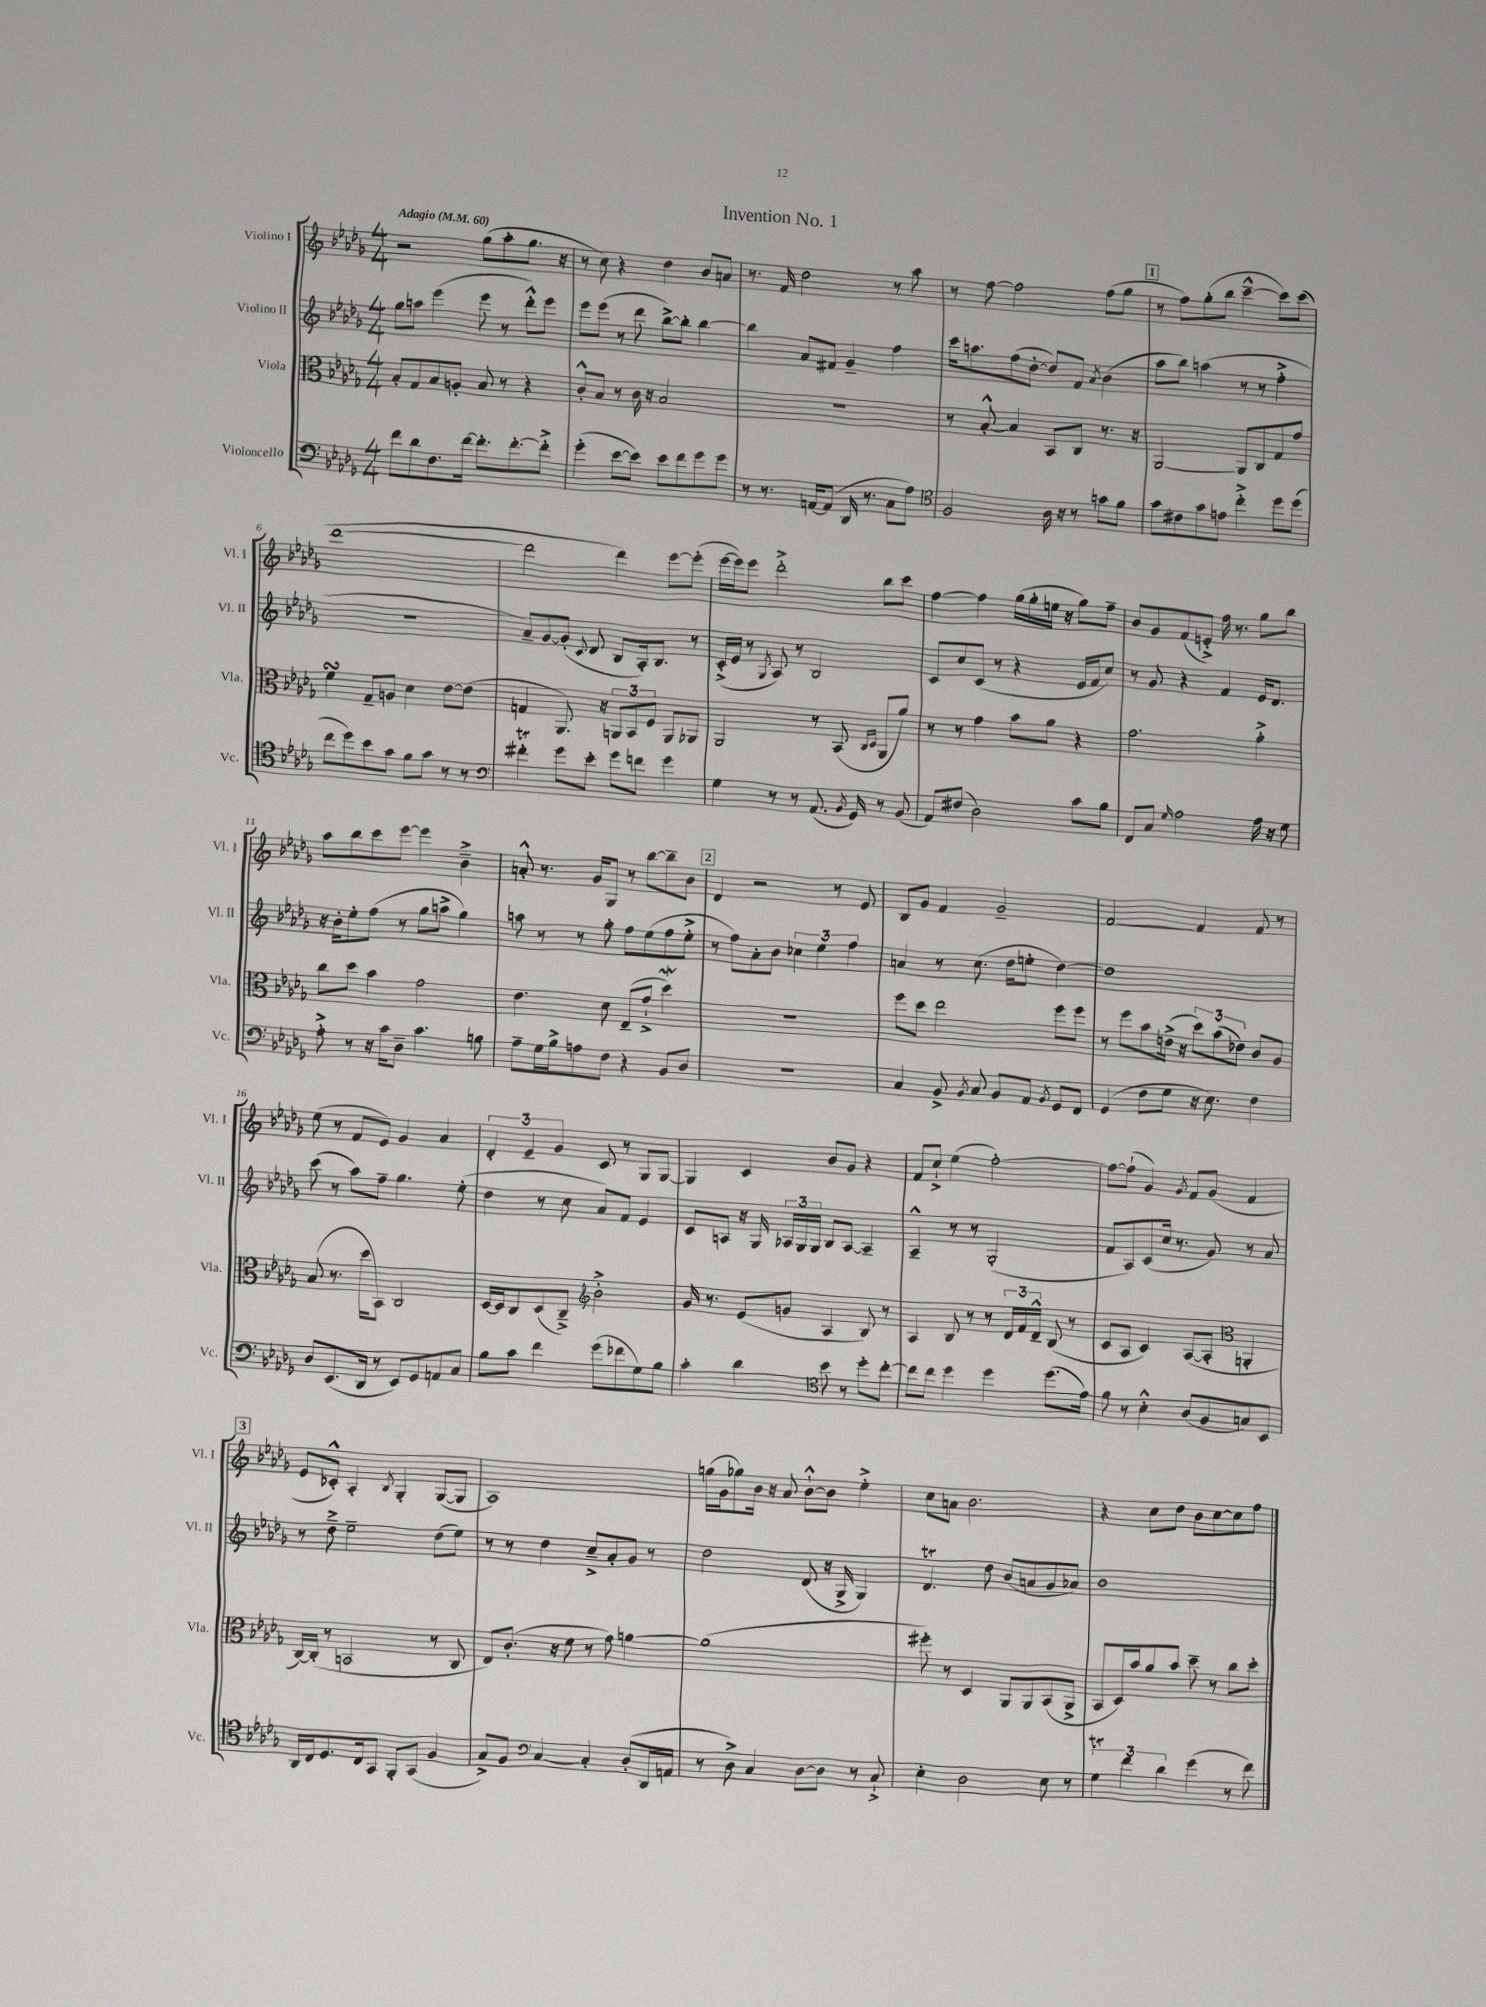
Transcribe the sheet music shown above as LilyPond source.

\header { title = "Invention No. 1" }
<<
\new StaffGroup <<
\new Staff = "s0" \with { instrumentName = "Violino I" shortInstrumentName = "Vl. I" } {
    \clef treble \key des \major \numericTimeSignature \time 4/4 \tempo "Adagio" 4 = 60
    \autoBeamOff r2 ges''8[( aes''8-. ges''8.] r16 |
    r8 c''8) r4 des''4 bes'8[ a'8] |
    r8. f'16 des''2 r8 aes''8 |
    r8 f''8~ f''2 f''8[( ges''8] |
    \mark \markup { \box "1" } r8 f''8[) ges''8-.( bes''8] c'''4~---^ c'''8[) c'''8]( |
    des'''1~ |
    des'''2 des'''4) ees'''8[~ ees'''8]-.( |
    ees'''16[~ ees'''16) ees'''8] des'''2-.-> bes''8[ c'''8] |
    f''4~ f''4 ges''16[( ges''16-. e''16] r16 ges''8[) f''8]-- |
    bes'8[ ges'8 f'8( e'8]-.->) f''16 r8. ges''8[ bes''8] |
    aes''8[ bes''8 c'''8 ees'''8]~ ees'''4 bes'4---> |
    a'8-.-^ r8. ges'16[ ges8] r8 bes''8[~ bes''8-- bes'8] |
    \mark \markup { \box "2" } des'4 r2 r8 ees'8 |
    bes8[ ges'8] f'4 ges'2-- |
    f'2~ f'4 f'8 r8 |
    ees''8( r8 f'8[ ees'8]) ges'4 aes'4 |
    \tuplet 3/2 { des'4-. ees'4-- ges'4 } c'8 r8 ges8[ ges8]~ |
    ges4 c'4 bes'8[ ges'8] r4 |
    f'8[ c''8]-!-> ees''4( f''2~-.) |
    f''8[~ f''8]-!( ges'4) \acciaccatura { ges'8 } f'8[ ges'8]( f'4 |
    \mark \markup { \box "3" } ees'8[ ces'8]-.-^) aes4-. \acciaccatura { bes8 } ges4-. ges8[~( ges8] |
    aes1) |
    g''16[( ges'16 ges''8) bes'16] r16 aes'8 bes'8[~-!-^ bes'8] ees''4-.-> |
    c''8[ a'8] bes'2. |
    r4 c''8[ des''8] bes'8[ c''8~ c''8 f''8] \bar "|." |
}
\new Staff = "s1" \with { instrumentName = "Violino II" shortInstrumentName = "Vl. II" } {
    \clef treble \key des \major \numericTimeSignature \time 4/4
    \autoBeamOff ges''8[ a''8] ees'''4( ees'''8 r8 des'''8[-.-^) ees'''8] |
    ees'''8[ ees'''8]( r8 des'''8 bes''8[~->) bes''8]-. bes''4~ |
    bes''4 aes'8[ fis'8] ges'4-- f''4 |
    c'''16[ a''8. f''8( des''8]~-. des''8[) f'8] \acciaccatura { aes'8 } bes'4( |
    \mark \markup { \box "1" } aes''8[ bes''8]) a''4( r8 r8 f''4-.-> |
    r1 |
    aes'8[--) ges'8~ ges'8]-.( \appoggiatura { c'8 } des'8 bes8[ aes16-.) bes8.] r8 |
    c'16[-.->( ees'16] r8 \acciaccatura { ges8 } aes8) r8 bes2 |
    c'8[ c''8 c'8]( r8 r4 ees'16[ f'16 c''8]) |
    r8 ges'8 r4 f'4 ees'16[ des'8.] |
    r16 bes'16[-. ees''8-. f''8]( r8 ges''8[ a''8]-> ges''4) |
    a''8 r8 r8 ges''8-. f''8[ ees''8( f''8 ees''8]-.-> |
    \mark \markup { \box "2" } r8 f''8[) aes'8-. bes'8] \tuplet 3/2 { ces''4 ees''4 f''4 } |
    a'4 r8 c''8.( des''16[ e''8]-. des''4~) |
    des''1 |
    c'''8( r8 aes''8[) f''8]-- ges''4. ees''8-.( |
    des''4 r8 c''8 aes'8[) f'8] ees'4 |
    c'8[ a8] r16 ges16 \tuplet 3/2 { aes16[ ges16 ges16] } bes8[ aes8]~ aes4-- |
    aes4---^ r8 r8 ges2-.( |
    f'8[ aes8) c'8( c''16] r8. ges'8) r8 aes'8 |
    \mark \markup { \box "3" } r8 des''8---> ees''2-- des''8[( ees''8]) |
    r8 r8 des''4 c''8[---> aes'8-. ges'8] r8 |
    des''2 des'8( r16 ges16-> ges4) |
    des'4.\trill des''8 bes'8[( a'8 ges'8 aes'8]) |
    bes'1 \bar "|." |
}
\new Staff = "s2" \with { instrumentName = "Viola" shortInstrumentName = "Vla." } {
    \clef alto \key des \major \numericTimeSignature \time 4/4
    \autoBeamOff bes8[-. ges8 bes8 a8]-. bes8 r8 r4 |
    c'8[-.-^ bes8] r8 c'16 r16 bes2 |
    R1 |
    r8 bes8~-.-^ bes4 bes,8[ c8] r8. r16 |
    \mark \markup { \box "1" } aes,2~ aes,8[ c8 ges8 ges'8] |
    f'4\turn ges8[-- a8] des'4 ees'8[~ ees'8]( |
    g4 aes,8.) r16 \tuplet 3/2 { a,8[ bes,8 f8] } a,8[ aes,8] |
    aes,2 r8 bes,8( \grace { c16[ des16] } aes,8[ aes'8]) |
    r8 r8 ges'4 bes'8[ aes'8] r4 |
    ges'2. aes'4-.-> |
    c''8[ des''8] bes'4 ges'2 |
    ees'4. des'8 ees8[--( ges'8]-!-> des''4\mordent) |
    \mark \markup { \box "2" } R1 |
    f''8[ des''8] ees''2 f''8[ f''8] |
    r8 f''8[ bes'8 e'16]->( r16 \tuplet 3/2 { des''8[) bes'8( ees'8]) } c'8[ aes8] |
    bes8( r8. des''16[ bes,8]) c2 |
    des16[~ des16 c8 des8( c8]--->) \clef treble bes'2-.-> |
    ges'16 r8. ees'8[( g'8] aes4 bes8) r8 |
    aes4 bes8 r8 r8 \tuplet 3/2 { des'16[ f'16 des'16]---^ } bes8( r8 |
    c'8[ aes8] c'4) aes8[~( aes8]-. \clef alto a,4-. |
    \mark \markup { \box "3" } c16[~) c16]-.( r8 b,2 r8 c8 |
    ees8[) c'8.]-.( r16 f'8 r8 ges'8) a'4~ |
    a'1( |
    fis''8-.) r8 des4 aes,8[ aes,8 bes,8( aes,8]-> |
    bes,8[ des16) bes'16 aes'8 bes'8] des''8-- r8 c''8[ des''8]-. \bar "|." |
}
\new Staff = "s3" \with { instrumentName = "Violoncello" shortInstrumentName = "Vc." } {
    \clef bass \key des \major \numericTimeSignature \time 4/4
    \autoBeamOff f'8[ des'8 f8. f'16]~ f'8.[-. f'8.~-. f'8]-.-> |
    ges'4-.( ees'8[~ ees'8]) ees'8[ f'8 ges'8 ges'8] |
    r8 r8. a,16[~ a,8]( des,16 r8. c8[ aes8]) |
    \clef tenor f2 aes16 r16 r8 g'8[ f'8] |
    \mark \markup { \box "1" } ges'8[ cis'8 ges'8 e'8] c''4-.-> des''8[ des''8]( |
    c''8[ des''8) bes'8 ges'8] f'8[ ges'8] r8 r8 |
    \clef bass fis'4-.\trill ges'8[ ees'8]-. ges'8[ f'8] ges'4 |
    ges4 r8 r8 aes,8.( \acciaccatura { bes,8 } ges,16) r8 bes,8( |
    aes,8[) fis8]( des2) c'8[ bes8] |
    f,8[ c8] \grace { ges16 } aes2 aes16 r16 ges8 |
    aes8-.-> r8 r16 c'16[ des8]-- c'4. b8 |
    aes8[-- ges16 bes16-> a8 f8] r4 bes,8[ des8] |
    \mark \markup { \box "2" } R1 |
    c4 bes,8-> \acciaccatura { bes,8 } c8 bes,8[ aes,8] \acciaccatura { bes,8 } ges,8[ f,8] |
    ges,4( f8[ ges8] r16 ees8.) f4 |
    des8[ ees,8.( des,16] r8 ees,8[) ges,8 a,8 c8] |
    bes8[ c'8] f'4 ges'8[( fes'8 ges8) bes8] |
    c'4-. des'4 \clef tenor bes'8 r8 des''8[-. c''8]~-. |
    c''8[ c''8] des''4 des''4 des''8.[( ees'16]) |
    f'8 r8 bes4-.-^ aes8[( f8 g8) bes,8] |
    \mark \markup { \box "3" } aes,16[ c16 des8. c16 ges,8] f,8[-. ges,8]( f4 |
    ges8[->) f8] \clef bass c4~ c4-. des8[-.( des,16 a,16] |
    r8 des8->) c4 des8[~ des8] r8 c8-!-> |
    ees4-. des2 ees8 r8 |
    \tuplet 3/2 { ges4\trill f'4 des'4 } ges'4( r8 f'8) \bar "|." |
}
>>
>>
